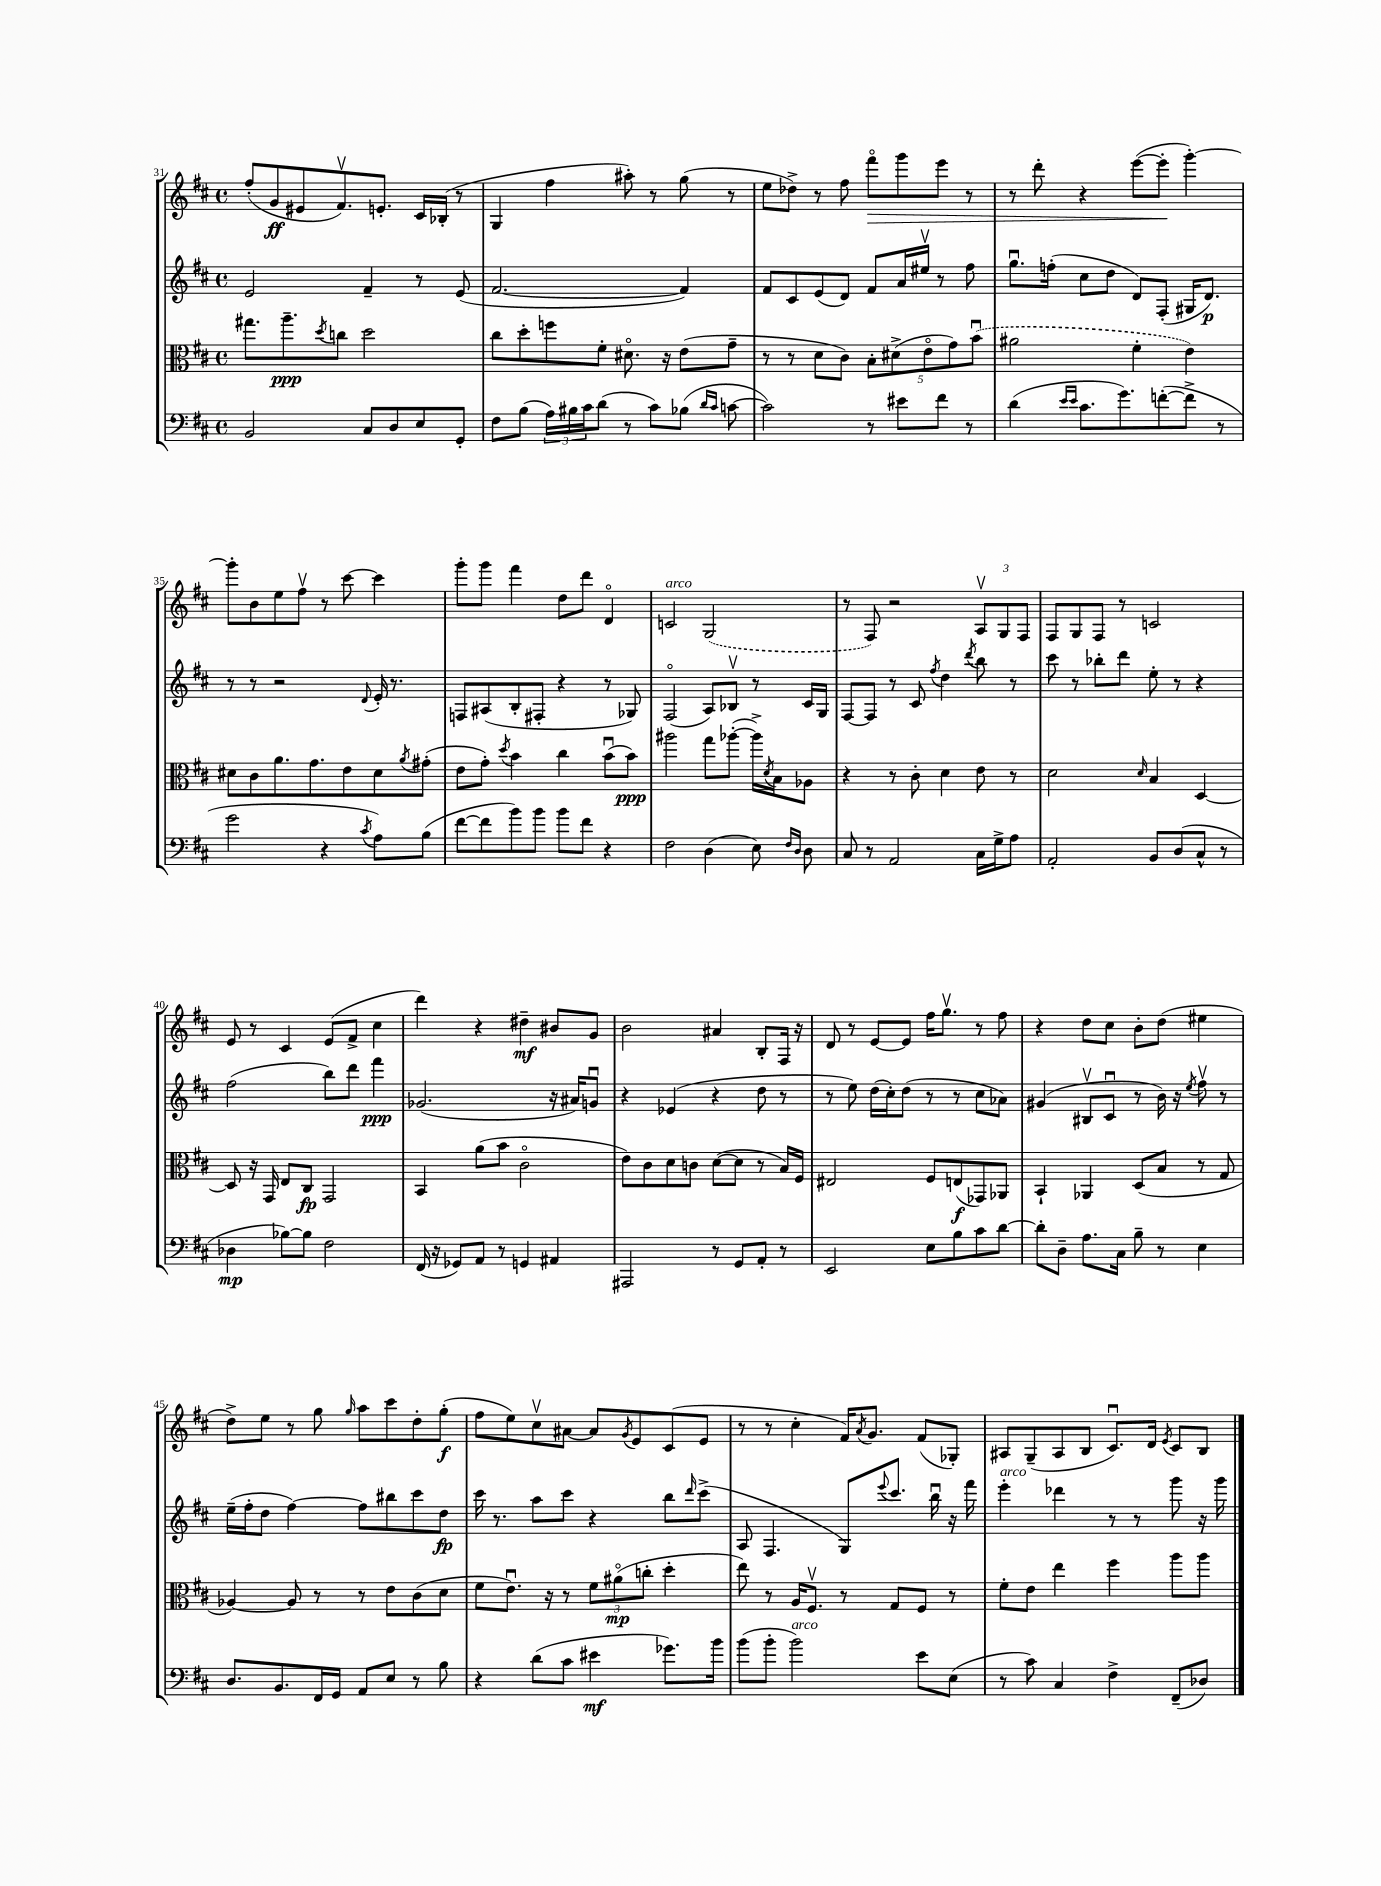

**kern	**kern	**kern	**kern
*staff4	*staff3	*staff2	*staff1
*clefF4	*clefC3	*clefG2	*clefG2
*k[f#c#]	*k[f#c#]	*k[f#c#]	*k[f#c#]
*M4/4	*M4/4	*M4/4	*M4/4
*met(c)	*met(c)	*met(c)	*met(c)
2BB	8.gg#	2e	(8ff#'
.	.	.	8g
.	8.aa~	.	.
.	.	.	8e#
.	8qdd	.	.
.	8cc	.	8.f#v)
8C#	2dd	4f#~	.
.	.	.	8.e'
8D	.	.	.
8E	.	8r	16c#
.	.	.	(16B-'
8GG'	.	(8e	8r
=	=	=	=
8F#	8cc#	[2.f#	4G
(8B	8dd'	.	.
24A)	8ff	.	4ff#
24B#	.	.	.
24c#	.	.	.
(8d	8f#'	.	.
8r	8.d#o	.	8aa#')
8c#)	.	.	8r
.	16r	.	.
(8B-	(8e	4f#])	(8gg
16qqd	.	.	.
16qqc#	.	.	.
[8c	8g~	.	8r
=	=	=	=
2c])	8r	8f#	8ee
.	8r	8c#	8dd-^)
.	8d	(8e	8r
.	8c#)	8d)	8ff#
8r	10B'	8f#	8fff#o
.	(10d#^	.	.
8e#	.	16a	8ggg
.	.	16ee#v	.
.	10eo	.	.
8f#	.	8r	8eee
.	10g)	.	.
8r	.	8ff#	8r
.	(10bu	.	.
=	=	=	=
(4d	2a#	8.ggu	8r
.	.	.	8ddd'
.	.	(16ff'	.
16qqe	.	.	.
16qqe	.	.	.
8.c#	.	8cc#	4r
.	.	8dd	.
8.g)	.	.	.
.	4f#'	8d)	([8eee
([8f'	.	(8F#'	8eee']
8f^]	4e)	16G#	[4ggg')
.	.	8.d)	.
8r	.	.	.
=	=	=	=
2g	8d#	8r	8ggg']
.	8c#	8r	8b
.	8.a	2r	8ee
.	.	.	8ff#v
.	8.g	.	.
4r	.	.	8r
.	8e	.	[8ccc#
8qc#	.	8qqd	.
8A)	8d#	16e'	4ccc#]
.	.	8.r	.
.	8qa	.	.
(8B	(8g#'	.	.
=	=	=	=
[8f#	8e	8F	8ggg'
8f#]	8g')	(8A#	8ggg
.	8qdd	.	.
8b)	4b	8B'	4fff#
8b	.	8F#'	.
8b	4cc#	4r	8dd
8f#	.	.	8ddd
4r	(8bu	8r	4do
.	8b)	8G-)	.
=	=	=	=
2F#	2aa#	(2F#o	2c
(4D	8gg	8A)	(2G
.	([8aa-'	8B-v	.
8E)	16aa-^])	8r	.
.	8qd	.	.
.	16B	.	.
16qqF#	.	.	.
16qqD	.	.	.
8D	8A-	16c#	.
.	.	16G	.
=	=	=	=
8C#	4r	[8F#	8r
8r	.	8F#]	8F#)
2AA	8r	8r	2r
.	8c#'	8c#	.
.	.	8qff#	.
.	4d	4dd	.
.	.	8qddd	.
16C#	8e	8bb	12Av
16G^	.	.	.
.	.	.	12G
8A	8r	8r	.
.	.	.	12F#
=	=	=	=
2AA'	2d	8ccc#	8F#
.	.	8r	8G
.	.	8bb-'	8F#
.	.	8ddd	8r
.	16qqd	.	.
8BB	4B	8ee'	2c
(8D	.	8r	.
8C#^^	[4D	4r	.
8r	.	.	.
=	=	=	=
4D-	8D]	(2ff#	8e
.	16r	.	8r
.	16GG	.	.
[8B-)	8E	.	4c#
8B-]	8C#	.	.
2F#	2GG	8bb)	(8e
.	.	8ddd	8f#^
.	.	4fff#	4cc#
=	=	=	=
(16FF#	4BB	(2.g-	4ddd)
16r	.	.	.
8GG-)	.	.	.
8AA	(8a	.	4r
8r	8b	.	.
4GG	2c#o	.	4dd#~
4AA#	.	16r	8b#
.	.	16a#)	.
.	.	8gu	8g
=	=	=	=
2AAA#	8e)	4r	2b
.	8c#	.	.
.	8d	(4e-	.
.	8c	.	.
8r	([8d	4r	4a#
8GG	8d]	.	.
8AA'	8r	8dd	8B'
8r	16B)	8r	16F#
.	16F#	.	16r
=	=	=	=
2EE	2E#	8r	8d
.	.	8ee)	8r
.	.	(16dd	[8e
.	.	16cc#')	.
.	.	(8dd	8e]
8E	8F#	8r	16ff#
.	.	.	8.ggv
8B	(8E	8r	.
8c#	8GG-)	8cc#	8r
[8d	8AA-	8a-)	8ff#
=	=	=	=
8d']	4BB`	(4g#	4r
8D~	.	.	.
8.A	4AA-	8B#v	8dd
.	.	8c#u	8cc#
16C#	.	.	.
8B~	(8D	8r	8b'
8r	8B	16b)	(8dd
.	.	16r	.
.	.	8qee	.
4E	8r	8ff#v	4ee#
.	8G	8r	.
=	=	=	=
8.D	[4A-)	(16ee~	8dd^)
.	.	16ff#'	.
.	.	8dd	8ee
8.BB	.	.	.
.	8A-]	[4ff#)	8r
16FF#	8r	.	8gg
16GG	.	.	.
.	.	.	16qqgg
8AA	8r	8ff#]	8aa
8E	8e	8bb#	8ccc#
8r	(8c#	8ccc#	8dd'
8B	8d	8dd	(8gg'
=	=	=	=
4r	8f#	16ccc#	8ff#
.	.	8.r	.
.	8.eu)	.	8ee)
(8d	.	8aa	8cc#v
.	16r	.	.
8c#	8r	8ccc#	[8a#
4e#	12f#	4r	8a#]
.	(12a#o	.	.
.	.	.	8qg
.	.	.	8e
.	12cc'	.	.
8.g-)	4dd'	8bb	(8c#
.	.	16qqddd	.
.	.	(8ccc#^	8e
16b	.	.	.
=	=	=	=
(8b	8ee)	8A	8r
8b'	8r	4.F#	8r
2b)	16A	.	4cc#'
.	8.F#v	.	.
.	8r	8G)	16f#)
.	.	.	8qa
.	.	.	8.g
.	.	8qqeee	.
.	8G	8.ccc#	.
8e	8F#	.	(8f#
.	.	16bbu	.
(8E	8r	16r	8G-')
.	.	16fff#	.
=	=	=	=
8r	8f#'	4eee'	8A#
8c#)	8e	.	(8G~
4C#	4ee	4ddd-	8A#
.	.	.	8B
4F#^	4ff#	8r	8.c#u)
.	.	8r	.
.	.	.	16d
.	.	.	8qe
(8FF#~	8aa	8ggg	8c#
8D-)	8aa	16r	8B
.	.	16ggg	.
==	==	==	==
*-	*-	*-	*-
